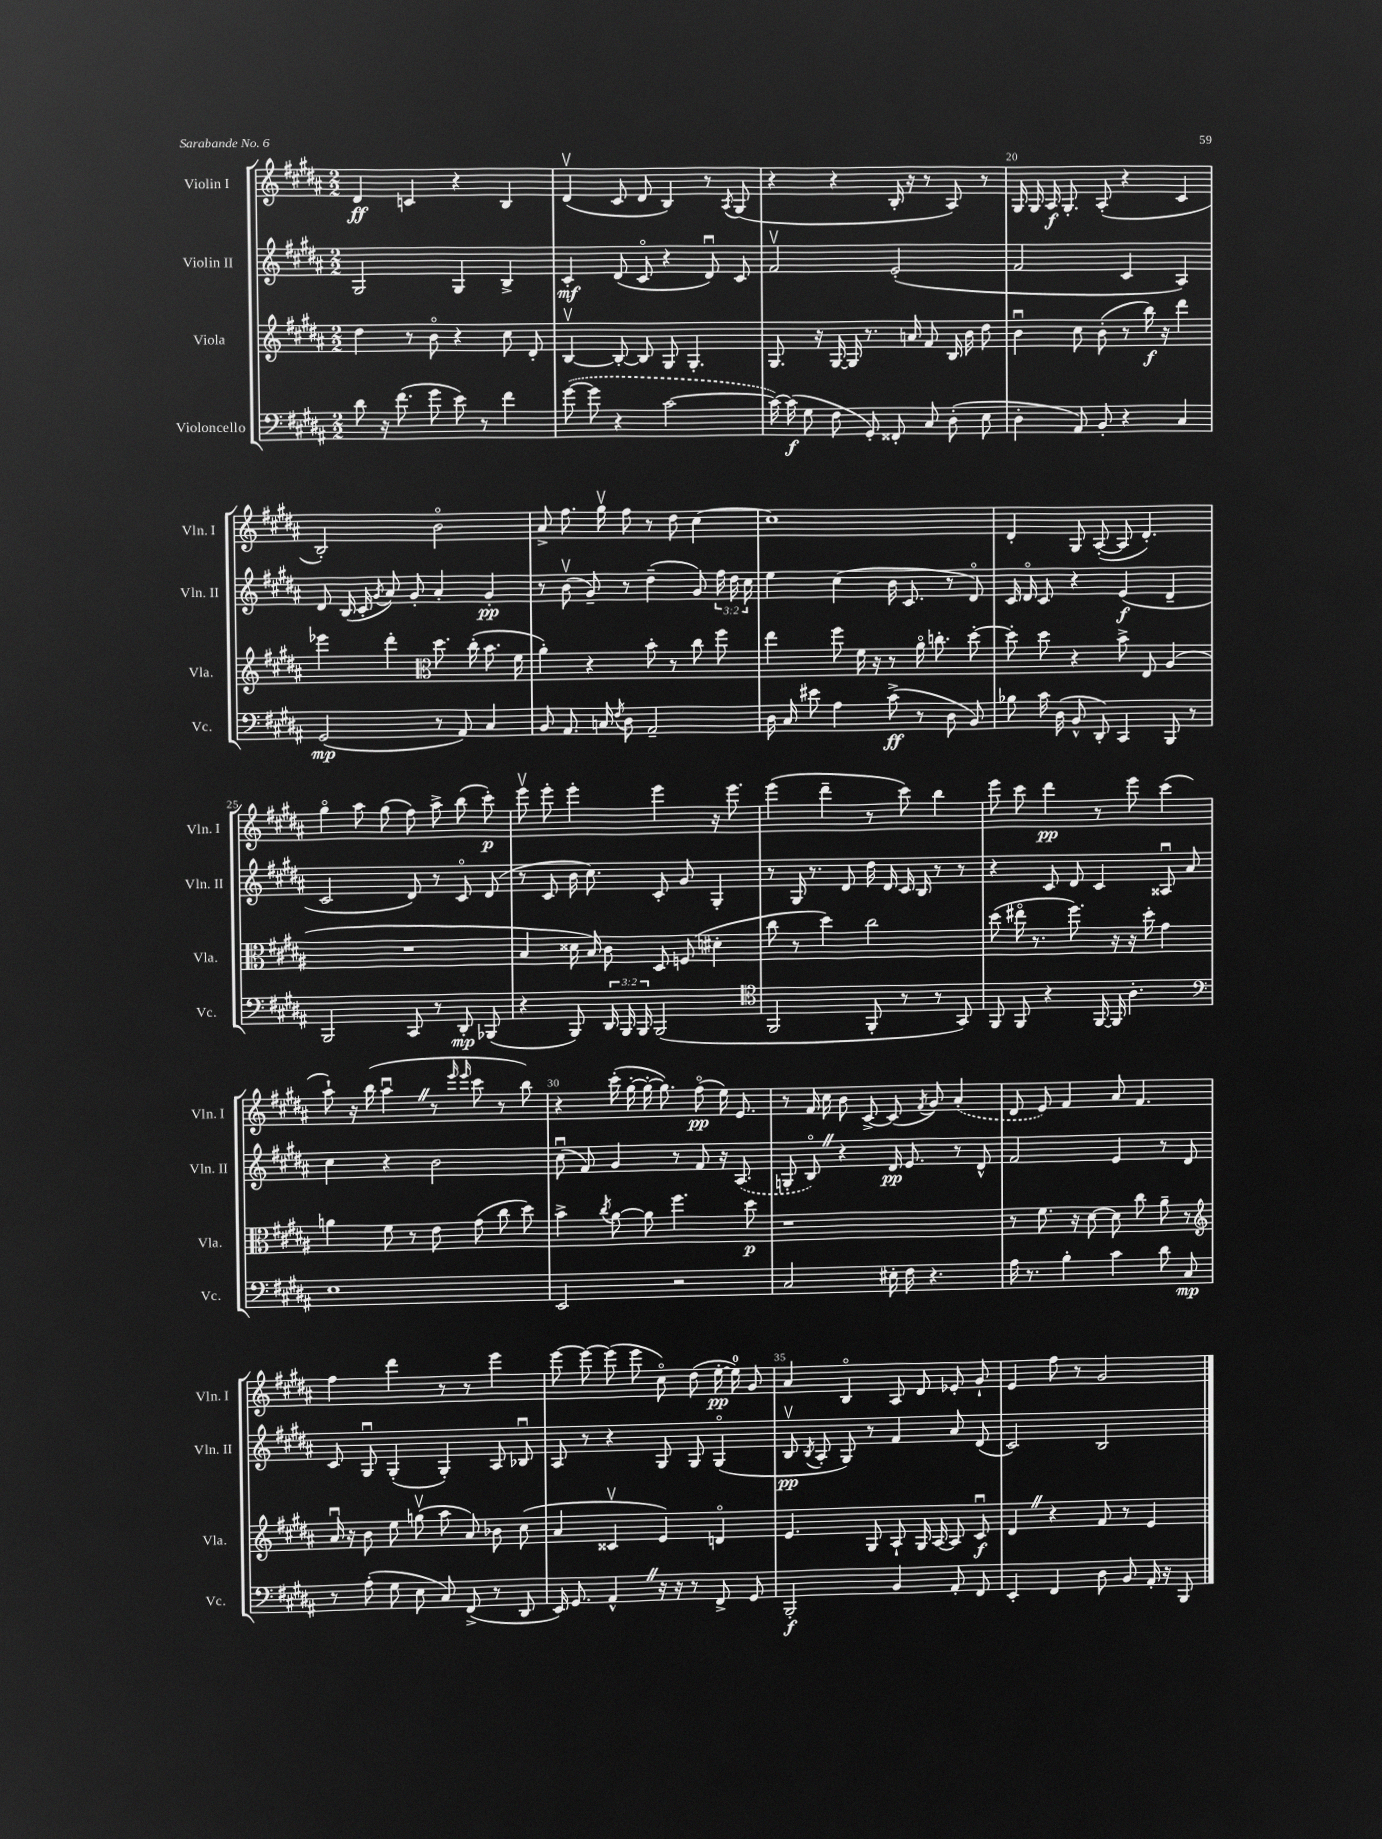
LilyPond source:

<<
\new StaffGroup <<
\new Staff = "s0" \with { instrumentName = "Violin I" shortInstrumentName = "Vln. I" } {
    \clef treble \key b \major \numericTimeSignature \time 2/2
    \autoBeamOff dis'4\ff c'4 r4 b4 |
    dis'4\upbow( cis'8 dis'8 b4) r8 \acciaccatura { ais8 } gis8( |
    r4 r4 b16-. r16 r8 ais8) r8 |
    gis16 gis16 ais16\f gis8.-. ais8-.( r4 cis'4 |
    b2-.) b'2\flageolet |
    ais'8-> fis''8. gis''16\upbow fis''8 r8 dis''8 cis''4~ |
    cis''1 |
    dis'4-. gis8 ais8~-.( ais8 dis'4.-.) |
    gis''4\flageolet ais''8 gis''8( fis''8) ais''8-> b''8( cis'''8-.\p) |
    e'''8\upbow e'''8-. e'''4-. e'''4 r16 e'''8. |
    e'''4( dis'''4-- r8 cis'''8) b''4 |
    e'''8 cis'''8 dis'''4\pp r8 e'''8 cis'''4( |
    ais''8-!) r16 b''16( ais''4\downbow \once \override BreathingSign.text = \markup { \musicglyph "scripts.caesura.straight" } \breathe r8 \grace { e'''16 e'''16 } cis'''8 r8 b''8) |
    r4 cis'''16-.( gis''16~-. gis''16~-. gis''8.) fis''8\flageolet\pp( e''16) e'8. |
    r8 fis'16 cis''16 b'8 cis'8~-> cis'8( \acciaccatura { fis'8 } gis'8) \once \slurDashed ais'4-.( |
    dis'8 e'8) fis'4 ais'8 fis'4. |
    fis''4 dis'''4 r8 r8 e'''4 |
    e'''8~ e'''8~ e'''8( e'''8 cis''8\flageolet) dis''8( e''16~-.\pp e''16-0) gis'8 |
    ais'4 b4\flageolet ais8 dis'8 ees'8-. gis'8-! |
    e'4 fis''8 r8 gis'2 \bar "|." |
}
\new Staff = "s1" \with { instrumentName = "Violin II" shortInstrumentName = "Vln. II" } {
    \clef treble \key b \major \numericTimeSignature \time 2/2 \override Staff.TupletNumber.text = #tuplet-number::calc-fraction-text
    \autoBeamOff gis2 gis4 b4-> |
    cis'4-.\mf dis'8( cis'8\flageolet r4 dis'8\downbow) cis'8 |
    fis'2\upbow e'2-.( |
    fis'2 cis'4 ais4) |
    dis'8 b16( cis'16-. \acciaccatura { gis'8 } ais'8) gis'8-. ais'4-. gis'4-.\pp |
    r8 b'8\upbow( gis'8--) r8 dis''4--( gis'8) \tuplet 3/2 { fis''16 dis''16 cis''16 } |
    e''4 cis''4( b'16 cis'8. r8 dis'8\flageolet) |
    cis'16 dis'16\flageolet cis'8 r4 e'4\f( dis'4-- |
    cis'2 dis'8) r8 cis'8\flageolet dis'8( |
    r8 cis'8 b'16 cis''8.) cis'8-. gis'8 gis4-. |
    r8 gis16 r8. dis'8 dis''16 dis'16 cis'16 b16 r8 r8 |
    r4 cis'8 dis'8 cis'4 aisis8\downbow ais'8 |
    cis''4 r4 b'2 |
    cis''8\downbow( fis'8) gis'4 r8 fis'8 r16 \once \slurDashed ais8.( |
    g8-. b8\flageolet) \once \override BreathingSign.text = \markup { \musicglyph "scripts.caesura.straight" } \breathe r4 dis'16\pp e'8. r8 dis'8-^ |
    fis'2 e'4 r8 dis'8 |
    cis'8 gis8\downbow gis4-.( gis4-.) ais8 bes8\downbow |
    ais8 r8 r4 gis8 gis8 gis4\flageolet( |
    b8\upbow\pp \acciaccatura { b8 } ais8-. gis8) r8 fis'4 ais'8 dis'8( |
    cis'2) b2 \bar "|." |
}
\new Staff = "s2" \with { instrumentName = "Viola" shortInstrumentName = "Vla." } {
    \clef treble \key b \major \numericTimeSignature \time 2/2
    \autoBeamOff dis''4 r8 b'8\flageolet r4 cis''8 dis'8-. |
    b4~\upbow b8~-. b8 gis8 gis4.-. |
    gis8. r16 gis16~ gis16 r8. a'16 fis'8 b16 b'16 dis''8 |
    b'4\downbow cis''8 b'8-.( r8 b''16\f) r16 dis'''4 |
    ees'''4 dis'''4-. \clef alto dis''8. cis''16-.( b'8. fis'16 |
    ais'4-.) r4 b'8-. r8 cis''8 fis''8 |
    e''4 fis''8 fis'16 r16 r8 ais'16\flageolet c''8.-. dis''8~-. |
    dis''8-. dis''8 r4 b'8-> e8 ais4( |
    R1 |
    b4 disis'16 b16) cis'8 dis8 f8( dis'4-. |
    cis''8 r8 dis''4) cis''2 |
    dis''8( eis''16\flageolet r8. fis''8.) r16 r16 dis''16-. gis'4 |
    a'4 fis'8 r8 e'8 gis'8( cis''8 dis''8) |
    b'4-> \acciaccatura { cis''8 } ais'8~ ais'8 fis''4. dis''8\p |
    r1 |
    r8 fis'8. r16 dis'8~ dis'8 cis''8 ais'8-- r8 |
    \clef treble ais'16\downbow r16 b'8 e''8 g''8\upbow( ais''8 ais'8) bes'8 cis''8( |
    ais'4 cisis'4\upbow e'4) d'4\flageolet |
    e'4. gis8 ais8-! gis16 ais16~ ais8 cis'8\downbow\f |
    dis'4 \once \override BreathingSign.text = \markup { \musicglyph "scripts.caesura.straight" } \breathe r4 fis'8 r8 e'4 \bar "|." |
}
\new Staff = "s3" \with { instrumentName = "Violoncello" shortInstrumentName = "Vc." } {
    \clef bass \key b \major \numericTimeSignature \time 2/2 \override Staff.TupletNumber.text = #tuplet-number::calc-fraction-text
    \autoBeamOff dis'8 r16 fis'8.( gis'8 e'8) r8 fis'4 |
    \once \slurDashed gis'8~( gis'8 r4 cis'2~ |
    cis'16~) cis'16\f( gis8 fis8 gis,8-.) fisis,8-. cis8 dis8-.( e8 |
    dis4-. ais,8) b,8-. r4 cis4 |
    gis,2\mp( r8 ais,8) cis4 |
    b,8 ais,8. c16 \acciaccatura { fis8 } dis8 ais,2-- |
    dis16 cis16 eis'8 ais4 cis'8->\ff( r8 dis8 b,8) |
    bes8 cis'16 dis16( b,8-^ dis,8-.) cis,4 b,,8 r8 |
    b,,2 cis,8 r8 dis,8-.\mp bes,,8( |
    r4 b,,8) \tuplet 3/2 { dis,16 b,,16 b,,16 } b,,2( |
    \clef tenor fis,2 fis,8-. r8 r8 gis,8) |
    fis,8 fis,8 r4 fis,16~ fis,16 ais4.-. |
    \clef bass e1 |
    e,2 r2 |
    cis2 eis16-. fis16 r4. |
    ais16 r8. b4-. cis'4 dis'8 cis8\mp |
    r8 ais8-.( gis8 e8 cis8) fis,8->( r8 dis,8 |
    e,16) gis,8. ais,4-^ \once \override BreathingSign.text = \markup { \musicglyph "scripts.caesura.straight" } \breathe r16 r16 r8 fis,8-> gis,8 |
    b,,2-.\f b,4 ais,8-. fis,8 |
    e,4-. fis,4 dis8 b,8 ais,16-. r16 b,,8 \bar "|." |
}
>>
>>
\layout { \context { \Score currentBarNumber = #17 \override BarNumber.break-visibility = ##(#f #t #t) barNumberVisibility = #(every-nth-bar-number-visible 5) } }
